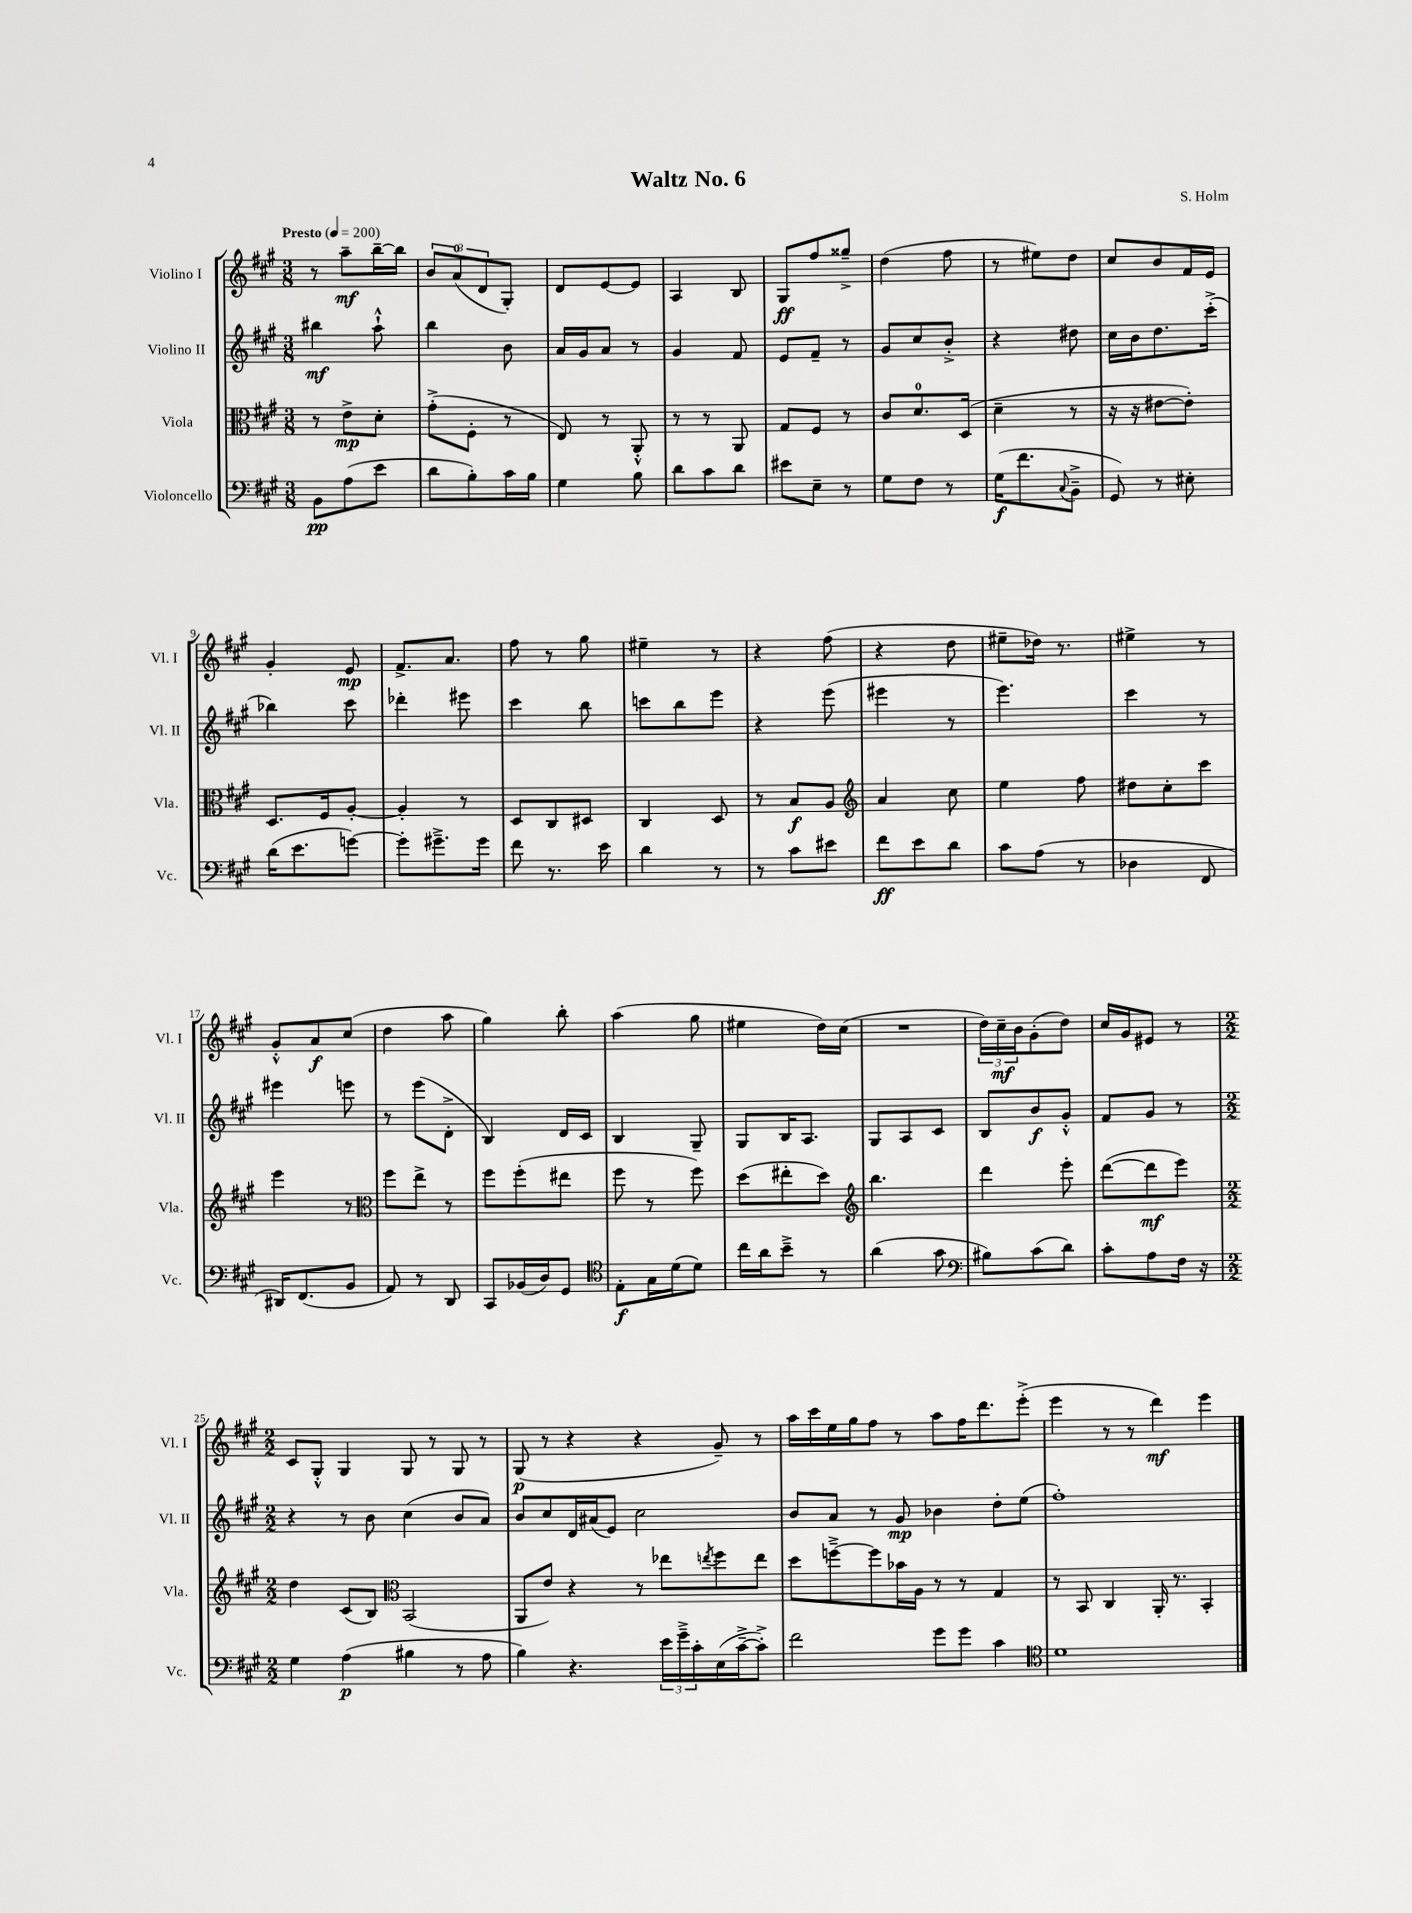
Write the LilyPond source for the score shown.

\header { title = "Waltz No. 6" composer = "S. Holm" }
<<
\new StaffGroup <<
\new Staff = "s0" \with { instrumentName = "Violino I" shortInstrumentName = "Vl. I" } {
    \clef treble \key a \major \numericTimeSignature \time 3/8 \tempo "Presto" 4 = 200
    r8 a''8--\mf b''16~-- b''16 |
    \tuplet 3/2 { b'8 a'8-0( d'8 } gis8-.) |
    d'8 e'8~ e'8 |
    a4 b8 |
    gis8\ff fis''8 gisis''8---> |
    d''4( fis''8 |
    r8 eis''8) d''8 |
    cis''8 b'8 fis'16 e'16 |
    gis'4-. e'8\mp |
    fis'8.-> a'8. |
    fis''8 r8 gis''8 |
    eis''4-- r8 |
    r4 fis''8( |
    r4 d''8 |
    eis''8-- des''16) r8. |
    eis''4-> r8 |
    gis'8-.-^ a'8\f cis''8( |
    d''4 a''8 |
    gis''4) b''8-. |
    a''4( gis''8 |
    eis''4 d''16) cis''16( |
    R4. |
    \tuplet 3/2 { d''16) cis''16--\mf b'16 } gis'8-.( d''8) |
    cis''16 gis'16 eis'8 r8 |
    \numericTimeSignature \time 2/2 cis'8 gis8-.-^ gis4 gis8 r8 gis8 r8 |
    gis8\p( r8 r4 r4 gis'8--) r8 |
    a''16 cis'''16 e''16 gis''16 fis''8 r8 a''8 fis''16 d'''8. e'''8-.->( |
    e'''4 r8 r8 d'''4\mf) e'''4 \bar "|." |
}
\new Staff = "s1" \with { instrumentName = "Violino II" shortInstrumentName = "Vl. II" } {
    \clef treble \key a \major \numericTimeSignature \time 3/8
    bis''4\mf a''8-!-^ |
    b''4 b'8 |
    a'16 gis'16 a'8 r8 |
    gis'4 fis'8 |
    e'8 fis'8-- r8 |
    gis'8 cis''8 b'8-.-> |
    r4 dis''8 |
    cis''16 b'16 d''8. cis'''16-.->( |
    bes''4) cis'''8 |
    des'''4-. eis'''8 |
    cis'''4 b''8 |
    c'''8 b''8 e'''8 |
    r4 e'''8( |
    eis'''4 r8 |
    e'''4.) |
    cis'''4 r8 |
    eis'''4 e'''8 |
    r8 e'''8( d'8-.-> |
    b4) d'16 cis'16 |
    b4 gis8-- |
    gis8 b16 a8. |
    gis8 a8 cis'8 |
    b8 b'8\f gis'8-.-^ |
    fis'8 gis'8 r8 |
    \numericTimeSignature \time 2/2 r4 r8 b'8 cis''4( b'8 a'8) |
    b'8 cis''8 d'16 ais'16( e'8) cis''2 |
    b'8 a'8 r8 gis'8\mp bes'4 d''8-. e''8( |
    fis''1-.) \bar "|." |
}
\new Staff = "s2" \with { instrumentName = "Viola" shortInstrumentName = "Vla." } {
    \clef alto \key a \major \numericTimeSignature \time 3/8
    r8 e'8->\mp d'8-. |
    gis'8-.->( fis8-. r8 |
    e8) r8 a,8-.-^ |
    r8 r8 a,8 |
    gis8 fis8 r8 |
    cis'8 d'8.-0 d16( |
    d'4-- r8 |
    r16 r16 eis'8~ eis'8-.) |
    d8. fis16 a8~-. |
    a4-. r8 |
    d8 cis8 dis8 |
    cis4 d8 |
    r8 b8\f a8 |
    \clef treble a'4 cis''8 |
    e''4 fis''8 |
    dis''8 cis''8-. cis'''8 |
    e'''4 r8 |
    \clef alto fis''8 e''8-> r8 |
    fis''8 fis''8-.( eis''8 |
    fis''8 r8 fis''8) |
    d''8( eis''8-. d''8) |
    \clef treble b''4. |
    d'''4 e'''8-. |
    d'''8~( d'''8\mf e'''8) |
    \numericTimeSignature \time 2/2 d''4 cis'8( b8) \clef alto b,2( |
    a,8 e'8) r4 r8 ees''8 \acciaccatura { e''8 } fis''8 e''8 |
    d''8 f''8~---> f''8 bes'16 a16 r8 r8 gis4 |
    r8 b,8 cis4 a,16-. r8. b,4-. \bar "|." |
}
\new Staff = "s3" \with { instrumentName = "Violoncello" shortInstrumentName = "Vc." } {
    \clef bass \key a \major \numericTimeSignature \time 3/8
    b,8\pp a8( e'8 |
    d'8 b8-.) cis'16 b16 |
    gis4 b8 |
    d'8 cis'8 d'8 |
    eis'8 e8-- r8 |
    gis8 fis8 r8 |
    gis16\f( fis'8. \appoggiatura { cis8 } b,8---> |
    gis,8) r8 eis8-. |
    d'16( e'8. g'8~) |
    g'8-. gis'8.---> gis'16 |
    fis'8 r8. e'16 |
    d'4 r8 |
    r8 cis'8 eis'8 |
    fis'8\ff e'8 d'8 |
    cis'8 a8( r8 |
    des4 fis,8 |
    dis,16) fis,8.( b,8 |
    a,8) r8 d,8 |
    cis,8 bes,16( d16) gis,8 |
    \clef tenor e8-.\f gis16 d'16( d'8) |
    cis''16 a'16 b'8---> r8 |
    a'4( gis'8 |
    \clef bass bis8) cis'8( d'8) |
    cis'8-. a8 fis16 r16 |
    \numericTimeSignature \time 2/2 gis4 a4\p( bis4 r8 a8 |
    b4) r4. \tuplet 3/2 { e'16 gis'16---> cis'16-. } e16( cis'16~---> cis'8-.->) |
    fis'2 gis'8 gis'8 cis'4 |
    \clef tenor d'1 \bar "|." |
}
>>
>>
